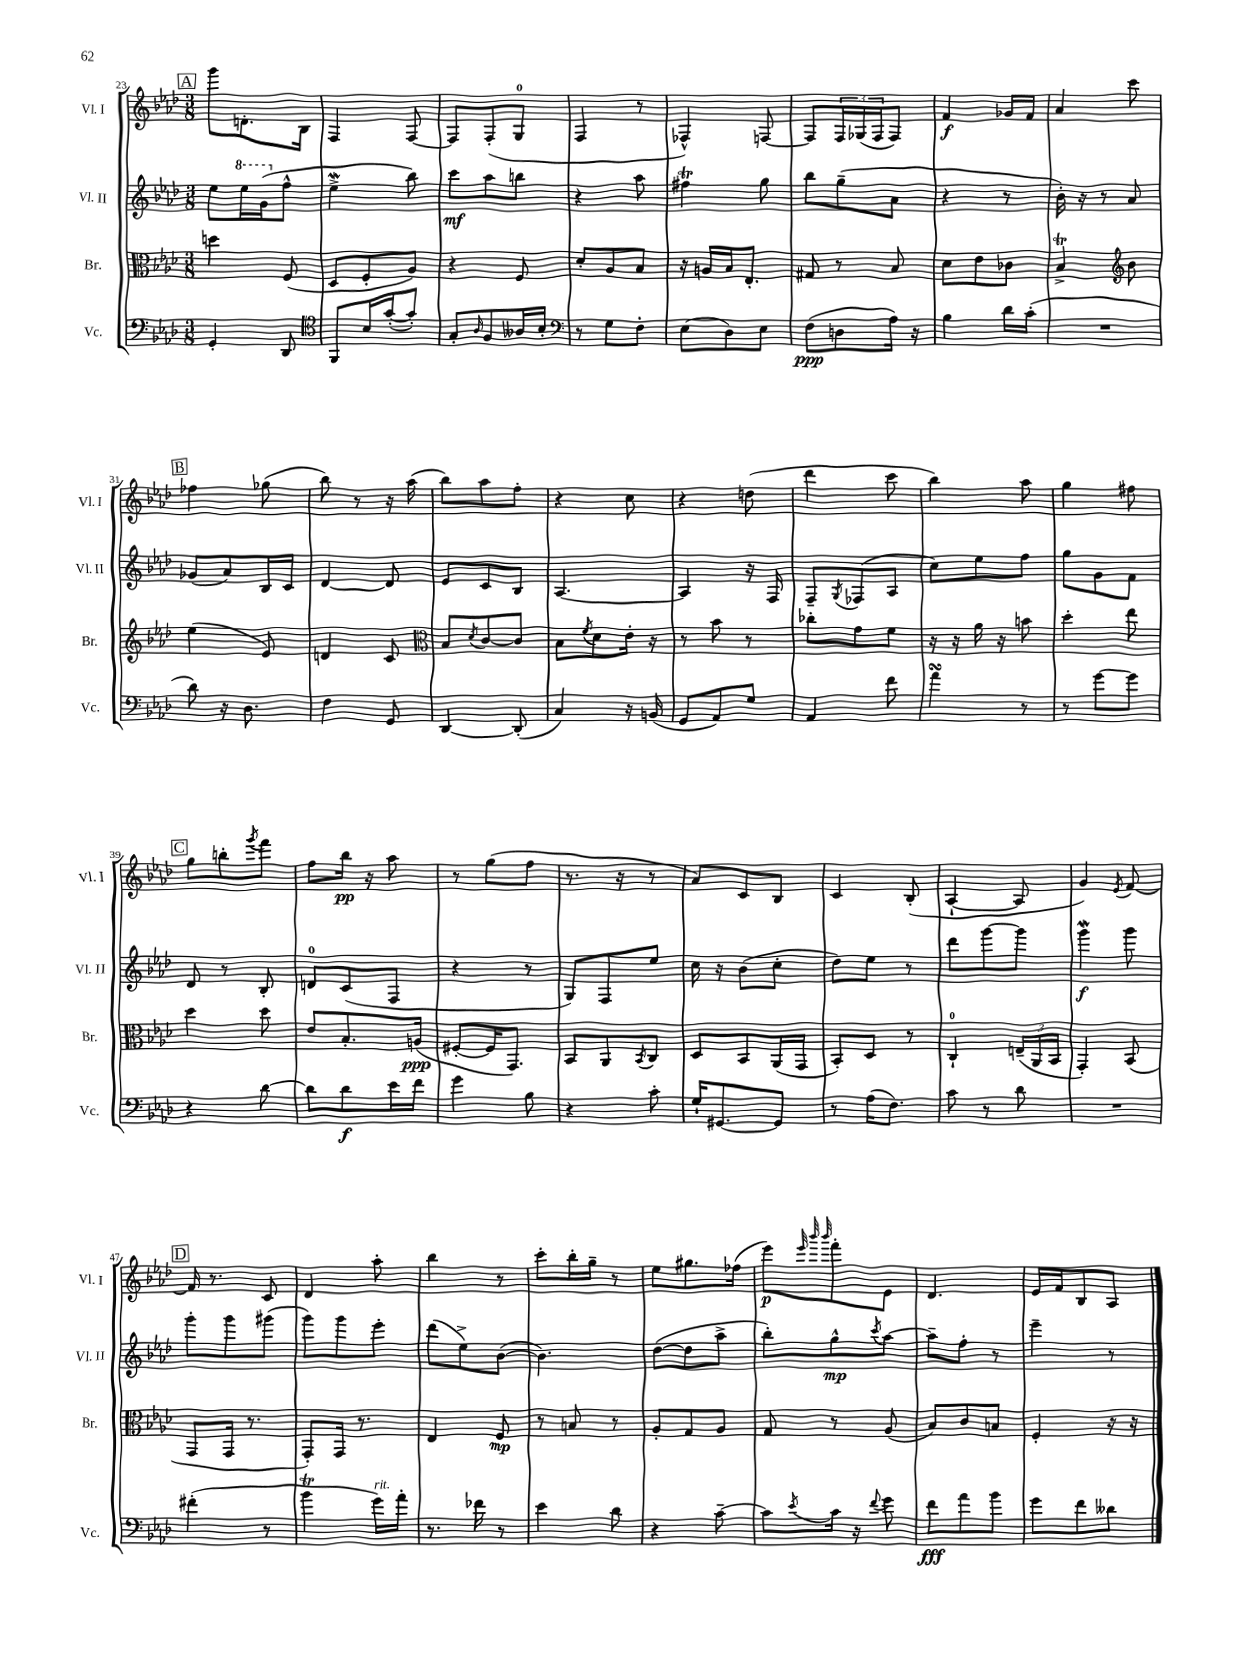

**kern	**dynam	**kern	**dynam	**kern	**dynam	**kern	**dynam
*part4	*part4	*part3	*part3	*part2	*part2	*part1	*part1
*staff4	*staff4	*staff3	*staff3	*staff2	*staff2	*staff1	*staff1
*I"Vc.	*	*I"Br.	*	*I"Vl. II	*	*I"Vl. I	*
*I'Vc.	*	*I'Br.	*	*I'Vl. II	*	*I'Vl. I	*
*clefF4	*	*clefC3	*	*clefG2	*	*clefG2	*
*k[b-e-a-d-]	*	*k[b-e-a-d-]	*	*k[b-e-a-d-]	*	*k[b-e-a-d-]	*
*M3/8	*	*M3/8	*	*M3/8	*	*M3/8	*
!!LO:REH:place=s1:t=A
=23	=23	=23	=23	=23	=23	=23	=23
4GG'/	.	4ddn\	.	8ee-\L	.	8ggg\L	.
*	*	*	*	*8va	*	*	*
.	.	.	.	16eee-\L	.	8.dn'\	.
.	.	.	.	(16gg\J	.	.	.
*	*	*	*	*X8va	*	*	*
8DD-/	.	(8F/	.	8ff^^\J	.	.	.
.	.	.	.	.	.	16B-\Jk	.
=24	=24	=24	=24	=24	=24	=24	=24
*clefC4	*	*	*	*	*	*	*
8FF/L	.	8D-/L	.	4ee-W^\	.	4F/	.
16B-/L	.	8F'/	.	.	.	.	.
([16g'/J	.	.	.	.	.	.	.
8g'/J])	.	8A-/J)	.	8bb-\)	.	[8F/	.
=25	=25	=25	=25	=25	=25	=25	=25
8G'/L	.	4r	.	8ccc\L	mf	8F/L]	.
16qqA-/	.	.	.	.	.	.	.
8F/	.	.	.	8aa-\	.	(8F'/	.
16A--X/L	.	8F/	.	8bbn\J	.	8G/J	.
16B-'/JJ	.	.	.	.	.	.	.
=26	=26	=26	=26	=26	=26	=26	=26
*clefF4	*	*	*	*	*	*	*
8r	.	8d-'/L	.	4r	.	4F/	.
8G\L	.	8A-/	.	.	.	.	.
8F'\J	.	8B-/J	.	8aa-\	.	8r	.
=27	=27	=27	=27	=27	=27	=27	=27
(8E-\L	.	16r	.	4ff#Xt\	.	4F-X^^/)	.
.	.	16An/LL	.	.	.	.	.
8D-\)	.	16B-/J	.	.	.	.	.
.	.	8.E-'/J	.	.	.	.	.
8E-\J	.	.	.	8gg\	.	[8Fn/	.
=28	=28	=28	=28	=28	=28	=28	=28
(8F\L	ppp	8G#X/	.	8bb-\L	.	8F/L]	.
8Dn\	.	8r	.	(8gg~\	.	24F/L	.
.	.	.	.	.	.	(24G-X/	.
.	.	.	.	.	.	24F/J	.
16A-\Jk)	.	8B-/	.	8a-\J	.	8F/J)	.
16r	.	.	.	.	.	.	.
=29	=29	=29	=29	=29	=29	=29	=29
4B-\	.	8d-\L	.	4r	.	4f/	f
.	.	8e-\	.	.	.	.	.
16d-\LL	.	8c-X\J	.	8r	.	16g-X/LL	.
(16c'\JJ	.	.	.	.	.	16f/JJ	.
=30	=30	=30	=30	=30	=30	=30	=30
4.r	.	4B-T^/	.	16b-'\)	.	4a-/	.
.	.	.	.	16r	.	.	.
.	.	.	.	8r	.	.	.
*	*	*clefG2	*	*	*	*	*
.	.	8b-\	.	8a-/	.	8ccc\	.
!!LO:LB:g=z
!!LO:REH:place=s1:t=B
=31	=31	=31	=31	=31	=31	=31	=31
8d-\)	.	(4ee-\	.	(8g-X/L	.	4ff-X\	.
16r	.	.	.	8a-/)	.	.	.
8.D-\	.	.	.	.	.	.	.
.	.	8e-/)	.	16B-/L	.	(8gg-X\	.
.	.	.	.	16c/JJ	.	.	.
=32	=32	=32	=32	=32	=32	=32	=32
4F\	.	4dn/	.	[4d-/	.	8bb-\)	.
.	.	.	.	.	.	8r	.
8GG/	.	8c/	.	8d-/]	.	16r	.
.	.	.	.	.	.	(16aa-\	.
=33	=33	=33	=33	=33	=33	=33	=33
*	*	*clefC3	*	*	*	*	*
[4DD-/	.	8B-/L	.	8e-/L	.	8bb-\L)	.
.	.	8qd-/	.	.	.	.	.
.	.	[8c/	.	8c/	.	8aa-\	.
(8DD-'/]	.	8c/J]	.	8B-/J	.	8ff'\J	.
=34	=34	=34	=34	=34	=34	=34	=34
4C/)	.	8B-\L	.	[4.A-/	.	4r	.
.	.	8qf/	.	.	.	.	.
.	.	8d-\	.	.	.	.	.
16r	.	16e-'\Jk	.	.	.	8cc\	.
(16BBn/	.	16r	.	.	.	.	.
=35	=35	=35	=35	=35	=35	=35	=35
8GG/L	.	8r	.	4A-/]	.	4r	.
8AA-/)	.	8b-\	.	.	.	.	.
8G/J	.	8r	.	16r	.	(8ddn\	.
.	.	.	.	16F/	.	.	.
=36	=36	=36	=36	=36	=36	=36	=36
4AA-/	.	8cc-X'\L	.	8F~/L	.	4ddd-\	.
.	.	.	.	8qG/	.	.	.
.	.	8g\	.	(8F-X/	.	.	.
8f\	.	8f\J	.	8A-/J	.	8ccc\	.
=37	=37	=37	=37	=37	=37	=37	=37
4a-sSSs\	.	16r	.	8cc\L)	.	4bb-\)	.
.	.	16r	.	.	.	.	.
.	.	16a-\	.	8ee-\	.	.	.
.	.	16r	.	.	.	.	.
8r	.	8bn\	.	8ff\J	.	8aa-\	.
=38	=38	=38	=38	=38	=38	=38	=38
8r	.	4dd-'\	.	8gg\L	.	4gg\	.
[8g\L	.	.	.	8g\	.	.	.
8g\J]	.	8ee-\	.	8f\J	.	8ff#X\	.
!!LO:LB:g=z
!!LO:REH:place=s1:t=C
=39	=39	=39	=39	=39	=39	=39	=39
4r	.	4dd-\	.	8d-/	.	8gg\L	.
.	.	.	.	8r	.	8bbn'\	.
.	.	.	.	.	.	8qggg/	.
[8d-\	.	8dd-\	.	8B-'/	.	8fff\J	.
=40	=40	=40	=40	=40	=40	=40	=40
8d-\L]	.	8e-/L	.	8dn/L	.	8ff\L	.
8d-\	f	8.B-'/	.	(8c/	.	16bb-\Jk	pp
.	.	.	.	.	.	16r	.
16e-\L	.	.	.	8F/J	.	8aa-\	.
16f\JJ	.	(16An/Jk	ppp	.	.	.	.
=41	=41	=41	=41	=41	=41	=41	=41
4g\	.	[8F#X'/L	.	4r	.	8r	.
.	.	16F#/K]	.	.	.	(8gg\L	.
.	.	8.GG/J)	.	.	.	.	.
8B-\	.	.	.	8r	.	8ff\J	.
=42	=42	=42	=42	=42	=42	=42	=42
4r	.	8BB-/L	.	8G/L)	.	8.r	.
.	.	8AA-/	.	8F/	.	.	.
.	.	.	.	.	.	16r	.
.	.	8qBB-/	.	.	.	.	.
8c'\	.	8C/J	.	8ee-/J	.	8r	.
=43	=43	=43	=43	=43	=43	=43	=43
16G`/KL	.	8D-/L	.	16cc\	.	8a-/L)	.
[8.GG#X/	.	.	.	16r	.	.	.
.	.	8BB-/	.	(8b-\L	.	8c/	.
8GG#/J]	.	(16AA-/L	.	8cc'\J	.	8B-/J	.
.	.	16GG/JJ	.	.	.	.	.
=44	=44	=44	=44	=44	=44	=44	=44
8r	.	8BB-'/L)	.	8dd-\L)	.	4c/	.
(16A-\KL	.	8D-/J	.	8ee-\J	.	.	.
8.F\J)	.	.	.	.	.	.	.
.	.	8r	.	8r	.	(8B-'/	.
=45	=45	=45	=45	=45	=45	=45	=45
8c\	.	4C`/	.	8ddd-\L	.	[4A-`/	.
8r	.	.	.	[8ggg\	.	.	.
8d-\	.	(24En~/LL	.	8ggg\J]	.	8A-/]	.
.	.	24AA-/	.	.	.	.	.
.	.	24BB-/JJ	.	.	.	.	.
=46	=46	=46	=46	=46	=46	=46	=46
4.r	.	4GG'/)	.	4gggW\	f	4g/)	.
.	.	.	.	.	.	8qe-/	.
.	.	(8BB-/	.	8ggg\	.	[8f/	.
!!LO:LB:g=z
!!LO:REH:place=s1:t=D
=47	=47	=47	=47	=47	=47	=47	=47
(4f#X'\	.	8GG/L	.	8ggg'\L	.	16f/]	.
.	.	.	.	.	.	8.r	.
.	.	16GG/Jk	.	8ggg\	.	.	.
.	.	8.r	.	.	.	.	.
8r	.	.	.	(8ggg#X\J	.	8c/	.
=48	=48	=48	=48	=48	=48	=48	=48
4b-T\	.	8GG'/L)	.	8ggg\L)	.	4d-/	.
.	.	16GG/Jk	.	8ggg\	.	.	.
.	.	8.r	.	.	.	.	.
!LO:TX:a:i:t=rit.	!	!	!	!	!	!	!
16g\LL)	.	.	.	8eee-'\J	.	8aa-'\	.
16a-'\JJ	.	.	.	.	.	.	.
=49	=49	=49	=49	=49	=49	=49	=49
8.r	.	4E-/	.	(8ddd-\L	.	4bb-\	.
.	.	.	.	8ee-^\)	.	.	.
16f-X\	.	.	.	.	.	.	.
8r	.	8F/	mp	([8b-\J	.	8r	.
=50	=50	=50	=50	=50	=50	=50	=50
4e-\	.	8r	.	4.b-\])	.	8ccc'\L	.
.	.	8Bn/	.	.	.	16bb-'\L	.
.	.	.	.	.	.	16gg~\JJ	.
8d-\	.	8r	.	.	.	8r	.
=51	=51	=51	=51	=51	=51	=51	=51
4r	.	8A-'/L	.	([8dd-\L	.	8ee-\L	.
.	.	8G/	.	8dd-\]	.	8.gg#X\	.
[8c~\	.	8A-/J	.	8aa-^\J	.	.	.
.	.	.	.	.	.	(16ff-X\Jk	.
=52	=52	=52	=52	=52	=52	=52	=52
8c\L]	.	8G/	.	8bb-'\L)	.	8eee-\L)	p
.	.	.	.	.	.	32qqeee-/	.
.	.	.	.	.	.	32qqbbb-/	.
8qe-/	.	.	.	.	.	32qqbbb-/	.
16c\Jk	.	8r	.	8gg^^\	mp	8fff'\	.
16r	.	.	.	.	.	.	.
8qqf/	.	.	.	8qccc/	.	.	.
8g\	.	(8A-/	.	[8aa-\J	.	8e-\J	.
=53	=53	=53	=53	=53	=53	=53	=53
8f\L	fff	8B-/L)	.	8aa-~\L]	.	4.d-/	.
8a-\	.	8c/	.	8ff'\J	.	.	.
8b-\J	.	8Bn/J	.	8r	.	.	.
=54	=54	=54	=54	=54	=54	=54	=54
8g\L	.	4F'/	.	4eee-~\	.	16e-/LL	.
.	.	.	.	.	.	16f/J	.
8f\	.	.	.	.	.	8B-/	.
8d--X\J	.	16r	.	8r	.	8A-/J	.
.	.	16r	.	.	.	.	.
==	==	==	==	==	==	==	==
*-	*-	*-	*-	*-	*-	*-	*-
